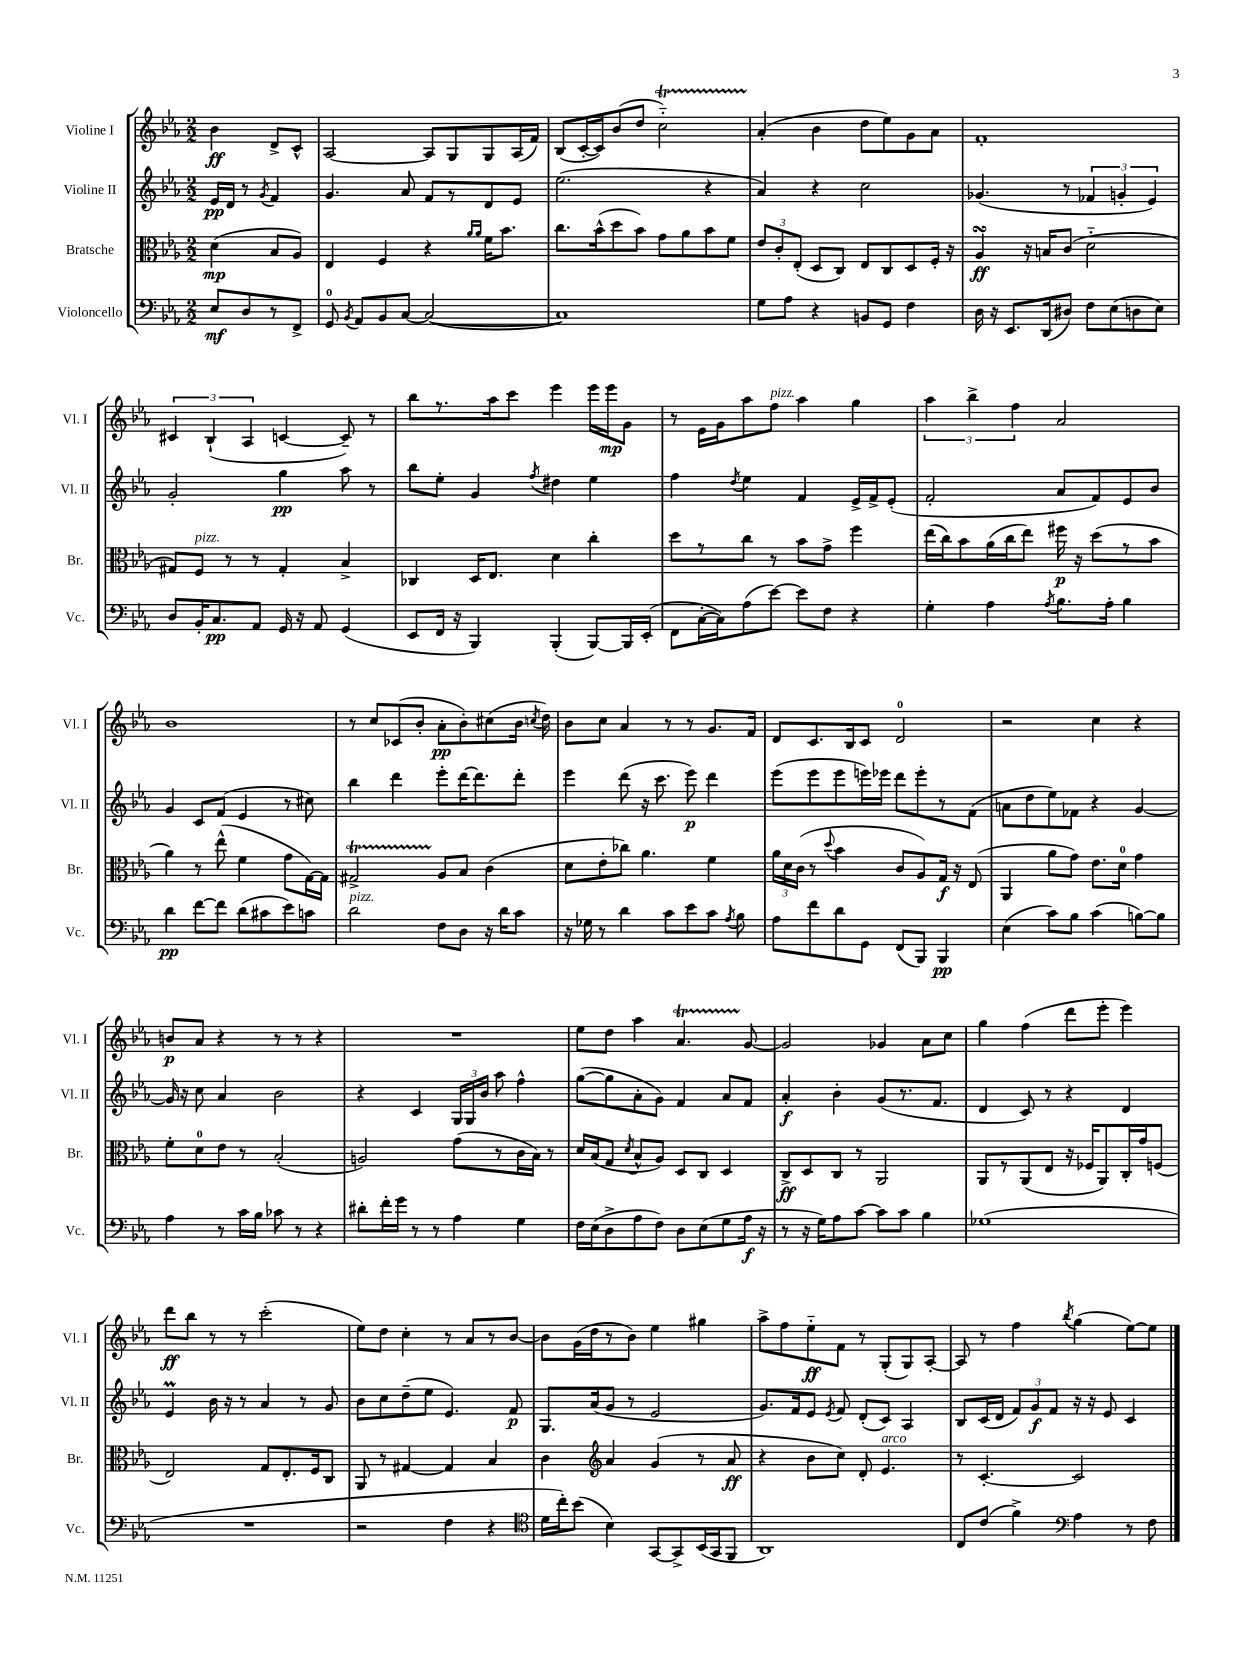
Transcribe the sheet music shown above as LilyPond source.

<<
\new StaffGroup <<
\new Staff = "s0" \with { instrumentName = "Violine I" shortInstrumentName = "Vl. I" } {
    \clef treble \key ees \major \numericTimeSignature \time 2/2 \partial 2
    \autoBeamOff bes'4\ff d'8[-> c'8]-^ |
    aes2~ aes8[ g8 g8 aes16( f'16]) |
    bes8[( c'16~-. c'16) bes'8( d''8] c''2-_\startTrillSpan) |
    aes'4-.\stopTrillSpan( bes'4 d''8[ ees''8) g'8 aes'8] |
    f'1-. |
    \tuplet 3/2 { cis'4 bes4-!( aes4 } c'4~ c'8--) r8 |
    bes''8[ r8. aes''16 c'''8] ees'''4 ees'''16[ ees'''16\mp g'8] |
    r8 ees'16[ g'16 aes''8 f''8]^\markup { \italic "pizz." } aes''4 g''4 |
    \tuplet 3/2 { aes''4 bes''4-> f''4 } aes'2 |
    bes'1 |
    r8 c''8[ ces'8( bes'8]-. aes'8[-.\pp bes'8-.) cis''8( bes'16] \acciaccatura { c''8 } d''16) |
    bes'8[ c''8] aes'4 r8 r8 g'8.[ f'16] |
    d'8[ c'8. bes16 c'8] d'2-0 |
    r2 c''4 r4 |
    b'8[\p aes'8] r4 r8 r8 r4 |
    R1 |
    ees''8[ d''8] aes''4 aes'4.\startTrillSpan g'8~\stopTrillSpan |
    g'2 ges'4 aes'8[ c''8] |
    g''4 f''4( d'''8[ ees'''8]-. ees'''4) |
    d'''8[\ff bes''8] r8 r8 c'''2-.( |
    ees''8[) d''8] c''4-. r8 aes'8[ r8 bes'8]~ |
    bes'8[ g'16( d''16 r8 bes'8]) ees''4 gis''4 |
    aes''8[-> f''8 ees''8-_\ff f'8] r8 g8[-.( g8) aes8]~-. |
    aes8 r8 f''4 \acciaccatura { bes''8 } g''4( ees''8[~) ees''8] \bar "|." |
}
\new Staff = "s1" \with { instrumentName = "Violine II" shortInstrumentName = "Vl. II" } {
    \clef treble \key ees \major \numericTimeSignature \time 2/2 \partial 2
    \autoBeamOff ees'16[\pp d'16] r8 \acciaccatura { g'8 } f'4 |
    g'4. aes'8 f'8[ r8 d'8 ees'8] |
    ees''2.( r4 |
    aes'4) r4 c''2 |
    ges'4.( r8 \tuplet 3/2 { fes'4 g'4-. ees'4) } |
    g'2-. g''4\pp aes''8 r8 |
    bes''8[ ees''8]-. g'4 \acciaccatura { f''8 } dis''4 ees''4 |
    f''4 \acciaccatura { d''8 } ees''4 f'4 ees'16[-> f'16-> ees'8]-.( |
    f'2-. aes'8[ f'8) ees'8 bes'8] |
    g'4 c'8[ f'8]( ees'4 r8 cis''8) |
    bes''4 d'''4 ees'''8[-. d'''16~ d'''8. d'''8]-. |
    ees'''4 d'''8( r16 c'''8. ees'''8\p) d'''4 |
    ees'''8[( ees'''8 ees'''8 e'''16) ees'''16] d'''8[ ees'''8-. r8 f'8]( |
    a'8[ d''8 ees''8) fes'8] r4 g'4~ |
    g'16 r16 c''8 aes'4 bes'2 |
    r4 c'4 \tuplet 3/2 { g16[ g16 bes'16] } aes''8 f''4-^ |
    g''8[~( g''8 aes'8-. g'8]) f'4 aes'8[ f'8] |
    aes'4-.\f bes'4-. g'8[( r8. f'8.] |
    d'4 c'8) r8 r4 d'4 |
    ees'4\prall bes'16 r16 r8 aes'4 r8 g'8 |
    bes'8[ c''8 d''8--( ees''8] ees'4.) f'8\p |
    g8.[ aes'16( g'8] r8 ees'2 |
    g'8.[) f'16 ees'8] \acciaccatura { ees'8 } f'8 d'8[-.( c'8]) aes4 |
    bes8[ c'16( d'16] \tuplet 3/2 { f'8[) g'8\f f'8] } r16 r16 ees'8 c'4 \bar "|." |
}
\new Staff = "s2" \with { instrumentName = "Bratsche" shortInstrumentName = "Br." } {
    \clef alto \key ees \major \numericTimeSignature \time 2/2 \partial 2
    \autoBeamOff d'4\mp( bes8[ aes8]) |
    ees4 f4 r4 \grace { aes'16[ aes'16] } f'16[ bes'8.] |
    c''8.[ bes'16-^( d''8 bes'8]) g'8[ aes'8 bes'8 f'8] |
    \tuplet 3/2 { ees'8[ c'8-. ees8]-.( } d8[ c8]) ees8[ c8 d8 f16]-. r16 |
    aes4\turn\ff r16 b16[ c'8]( d'2-_ |
    gis8[) f8]^\markup { \italic "pizz." } r8 r8 gis4-. bes4-> |
    ces4 d16[ ees8.] d'4 c''4-. |
    d''8[ r8 c''8] r8 bes'8[ g'8]-> f''4 |
    ees''16[( c''16) bes'8 aes'16( c''16 ees''8]) fis''16\p r16 d''8[( r8 bes'8] |
    aes'4) r8 ees''8-^( f'4 g'8[ g16~) g16] |
    gis2->\startTrillSpan aes8[\stopTrillSpan bes8] c'4( |
    d'8[ ees'8-. ces''8]) aes'4. f'4 |
    \tuplet 3/2 { aes'16[ d'16 c'16]( } r8 \appoggiatura { d''8 } bes'4 c'8[ aes8) g16]\f r16 ees8( |
    aes,4 aes'8[ g'8]) ees'8.[ d'16]-0 g'4 |
    f'8[-. d'8-0 ees'8] r8 bes2-.( |
    a2) g'8[( r8 c'16 bes16]) r8 |
    d'16[ bes16( g8] \acciaccatura { d'8 } bes8[-^ aes8]) d8[ c8] d4 |
    c8[->\ff d8 c8] r8 aes,2 |
    aes,8[ r8 aes,8( ees8] r16 fes16[ aes,8) c16-. g'16 f8]( |
    ees2) g8[ ees8.-. f16 c8] |
    aes,8 r8 gis4~ gis4 bes4 |
    c'4 \clef treble aes'4 g'4( r8 aes'8\ff |
    r4 bes'8[ c''8]) d'8-. ees'4.^\markup { \italic "arco" } |
    r8 c'4.~-. c'2 \bar "|." |
}
\new Staff = "s3" \with { instrumentName = "Violoncello" shortInstrumentName = "Vc." } {
    \clef bass \key ees \major \numericTimeSignature \time 2/2 \partial 2
    \autoBeamOff ees8[\mf d8 r8 f,8]-> |
    g,8-0 \acciaccatura { bes,8 } aes,8[ bes,8 c8]~ c2~( |
    c1) |
    g8[ aes8] r4 b,8[ g,8] f4 |
    d16 r16 ees,8.[ d,16( dis8]) f8[ ees8( d8 ees8]) |
    d8[ bes,16-. c8.\pp aes,8] g,16 r16 aes,8 g,4( |
    ees,8[ f,16] r16 bes,,4) bes,,4-.( bes,,8[~) bes,,16 ees,16]-.( |
    f,8[ c16~-. c16) aes8( ees'8]~) ees'8[ f8] r4 |
    g4-. aes4 \acciaccatura { aes8 } bes8.[ aes16]-. bes4 |
    d'4\pp f'8[~ f'8] d'8[( cis'8 ees'8) c'8] |
    d'2^\markup { \italic "pizz." } f8[ d8] r16 d'16[ c'8] |
    r16 ges16 r8 d'4 c'8[ ees'8 c'8] \acciaccatura { aes8 } bes8 |
    aes8[ f'8 d'8 g,8] f,8[( bes,,8]) bes,,4\pp |
    ees4( c'8[) bes8] c'4( b8[~) b8] |
    aes4 r8 c'16[ bes16] ces'8 r8 r4 |
    dis'8[-. f'16-. g'16] r8 r8 aes4 g4 |
    f16[ ees16( d8-> aes8 f8]) d8[ ees8( g8 aes16]\f r16 |
    r8 r16 g16[) aes8 c'8]~ c'8[ c'8] bes4 |
    ges1( |
    R1 |
    r2 f4 r4 |
    \clef tenor d'16[ c''16-.) bes'8]( bes4) g,8[~ g,8-> bes,16( g,16 f,8] |
    aes,1) |
    c8[ c'8]( f'4->) \clef bass aes4 r8 f8 \bar "|." |
}
>>
>>
\layout { \context { \Score \remove "Bar_number_engraver" } }
